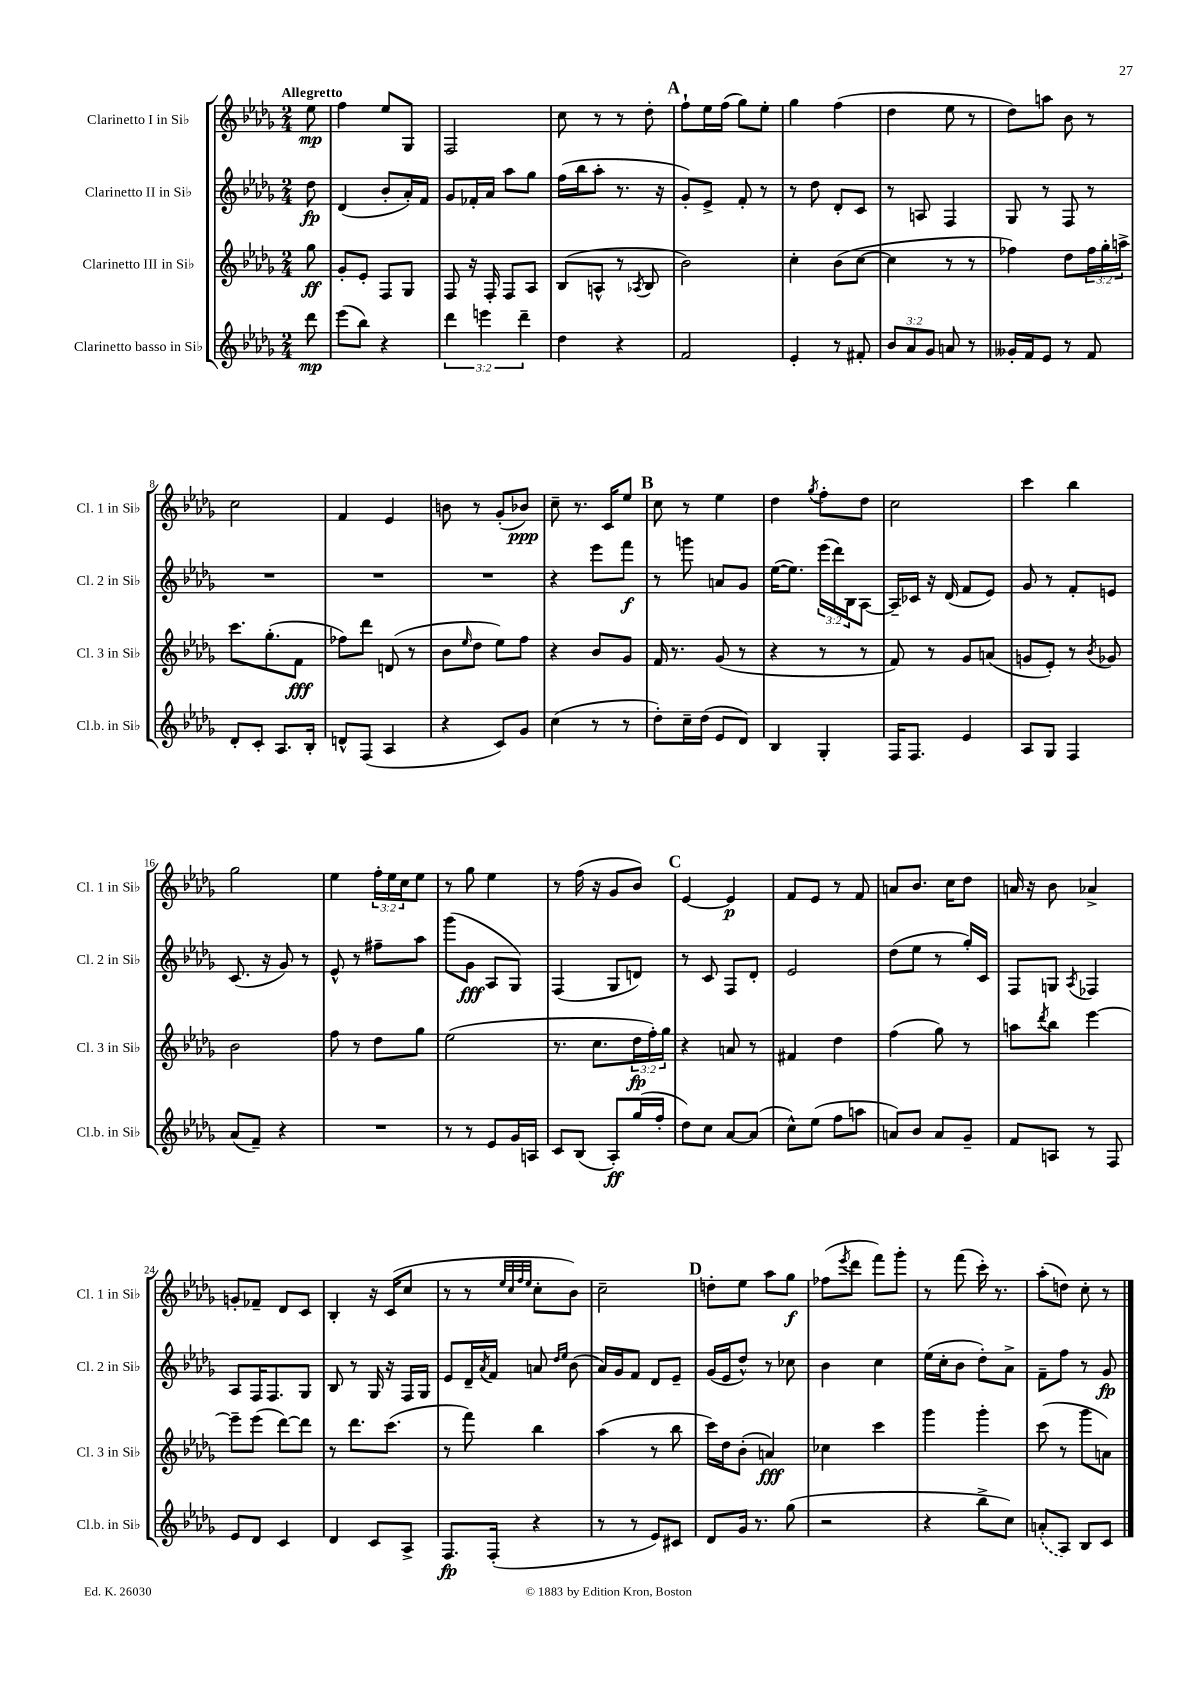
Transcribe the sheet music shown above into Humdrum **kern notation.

**kern	**kern	**kern	**kern
*staff4	*staff3	*staff2	*staff1
*clefG2	*clefG2	*clefG2	*clefG2
*k[b-e-a-d-g-]	*k[b-e-a-d-g-]	*k[b-e-a-d-g-]	*k[b-e-a-d-g-]
*M2/4	*M2/4	*M2/4	*M2/4
8ddd-\	8gg-\	8dd-\	8ee-\
=	=	=	=
(8eee-\L	8g-'/L	(4d-/	4ff\
8bb-\J)	8e-'/J	.	.
4r	8F/L	8b-'/L	8ee-/L
.	8G-/J	16a-'/L)	8G-/J
.	.	16f/JJ	.
=	=	=	=
6ddd-\	8F/	8g-/L	2F/
.	16r	16f-'/L	.
6eee\	.	.	.
.	16F'/	16a-/JJ	.
.	8F/L	8aa-\L	.
6ddd-~\	.	.	.
.	8A-/J	8gg-\J	.
=	=	=	=
4dd-\	(8B-/L	(16ff\LL	8cc\
.	.	16bb-\J	.
.	8A^^/J	8aa-'\J	8r
4r	8r	8.r	8r
.	8qA-/	.	.
.	8B-/	.	8dd-'\
.	.	16r	.
=	=	=	=
2f/	2b-\)	8g-'/L)	8ff`\L
.	.	8e-^/J	16ee-\L
.	.	.	(16ff\JJ
.	.	8f'/	8gg-\L)
.	.	8r	8ee-'\J
=	=	=	=
4e-'/	4cc'\	8r	4gg-\
.	.	8dd-\	.
8r	(8b-\L	8d-'/L	(4ff\
8f#'/	[8cc\J	8c/J	.
=	=	=	=
12b-/L	4cc\]	8r	4dd-\
12a-/	.	.	.
.	.	8A/	.
12g-/J	.	.	.
8a/	8r	4F/	8ee-\
8r	8r	.	8r
=	=	=	=
16g--'/LL	4ff-\)	8G-/	8dd-\L)
16f/J	.	.	.
8e-/J	.	8r	8aa\J
8r	8dd-\L	8F/	8b-\
8f/	24ff-\L	8r	8r
.	24gg-'\	.	.
.	24aa^\JJ	.	.
=	=	=	=
8d-'/L	8.ccc\L	2r	2cc\
8c'/J	.	.	.
.	(8.gg-'\	.	.
8.A-/L	.	.	.
.	8f\J	.	.
16B-'/Jk	.	.	.
=	=	=	=
8d^^/L	8ff-\L)	2r	4f/
(8F/J	8ddd-\J	.	.
4A-/	(8d/	.	4e-/
.	8r	.	.
=	=	=	=
4r	8b-\L	2r	8b\
.	16qqee-/	.	.
.	8dd-\J	.	8r
8c/L)	8ee-\L)	.	(8g-'/L
8g-/J	8ff\J	.	8b-/J)
=	=	=	=
(4cc\	4r	4r	8cc~\
.	.	.	8.r
8r	8b-/L	8eee-\L	.
.	.	.	16c/LK
8r	8g-/J	8fff\J	8ee-/J
=	=	=	=
8dd-'\L)	16f/	8r	8cc\
.	8.r	.	.
16cc~\L	.	8ggg\	8r
(16dd-\JJ	.	.	.
8e-/L	(8g-/	8a/L	4ee-\
8d-/J)	8r	8g-/J	.
=	=	=	=
4B-/	4r	([16ee-\LK	4dd-\
.	.	8.ee-\]J)	.
.	.	.	8qgg-/
4G-'/	8r	(24eee-\LL	8ff'\L
.	.	24ddd-\)	.
.	.	24B-\J	.
.	8r	[8A-\J	8dd-\J
=	=	=	=
16F/LK	8f/)	16A-~/]LL	2cc\
8.F/J	.	16c-/JJ	.
.	8r	16r	.
.	.	(16d-/	.
4e-/	8g-/L	8f/L	.
.	(8a/J	8e-/J)	.
=	=	=	=
8A-/L	8g/L	8g-/	4ccc\
8G-/J	8e-'/J)	8r	.
4F/	8r	8f'/L	4bb-\
.	8qb-/	.	.
.	8g-/	8e/J	.
=	=	=	=
(8a-/L	2b-\	(8.c/	2gg-\
8f~/J)	.	.	.
.	.	16r	.
4r	.	8g-/)	.
.	.	8r	.
=	=	=	=
2r	8ff\	8e-^^/	4ee-\
.	8r	8r	.
.	8dd-\L	8ff#~\L	24ff'\LL
.	.	.	24ee-\
.	.	.	24cc\J
.	8gg-\J	8aa-\J	8ee-\J
=	=	=	=
8r	(2ee-\	(8ggg-\L	8r
8r	.	8g-\J	8gg-\
8e-/L	.	8A-/L	4ee-\
16g-/L	.	8G-/J)	.
16A/JJ	.	.	.
=	=	=	=
8c/L	8.r	(4F/	8r
(8B-/J	.	.	(16ff\
.	8.cc\L	.	16r
8A-'/L)	.	8G-/L	8g-/L
(16gg-/L	24dd-\L	8d/J)	8b-/J)
.	24ff'\)	.	.
16ff'/JJ	.	.	.
.	24gg-\JJ	.	.
=	=	=	=
8dd-\L)	4r	8r	[4e-/
8cc\J	.	8c/	.
[8a-/L	8a/	8F/L	4e-/]
(8a-/]J	8r	8d-'/J	.
=	=	=	=
8cc^^\L)	4f#/	2e-/	8f/L
(8ee-\J	.	.	8e-/J
8ff\L	4dd-\	.	8r
8aa\J	.	.	8f/
=	=	=	=
8a/L)	(4ff\	(8dd-\L	8a/L
8b-/J	.	8ee-\J	8.b-/J
8a/L	8gg-\)	8r	.
.	.	.	16cc\LK
8g-~/J	8r	16gg-'/LL)	8dd-\J
.	.	16c/JJ	.
=	=	=	=
8f/L	8aa\L	8F/L	16a/
.	.	.	16r
.	8qddd-/	.	.
8A/J	8bb-\J	8G/J	8b-\
.	.	8qA-/	.
8r	[4eee-\	4F-/	4a-^/
8F/	.	.	.
=	=	=	=
8e-/L	8eee-~\]L	8A-/L	8g'/L
8d-/J	(8eee-\J	16F/K	8f-~/J
.	.	8.F/	.
4c/	[8ddd-\L)	.	8d-/L
.	8ddd-\]J	8G-/J	8c/J
=	=	=	=
4d-/	8r	8B-/	4B-'/
.	8.ddd-\L	8r	.
8c/L	.	16G-/	16r
.	(8.ccc\J	16r	(16c/LK
8A-^/J	.	16F/LL	8cc/J
.	.	16G-/JJ	.
=	=	=	=
8.F/L	8r	8e-/L	8r
.	8fff\)	16d-~/L	8r
.	.	8qa-/	.
(16F'/Jk	.	16f/JJ	.
.	.	.	32qqee-/LLL
.	.	.	32qqcc/
.	.	.	32qqff/
.	.	.	32qqee-/JJJ
4r	4bb-\	8a/	8cc'\L
.	.	16qqdd-/LL	.
.	.	16qqee-/JJ	.
.	.	(8b-\	8b-\J)
=	=	=	=
8r	(4aa-\	16a-/LL)	2cc~\
.	.	16g-/J	.
8r	.	8f/J	.
8e-/L)	8r	8d-/L	.
8c#/J	8bb-\	8e-~/J	.
=	=	=	=
8d-/L	16ccc\LL)	(16g-/LL	8dd'\L
.	16dd-\J	16e-/J	.
16g-/Jk	(8b-'\J	8dd-^^/J)	8ee-\J
8.r	.	.	.
.	4a/)	8r	8aa-\L
(8gg-\	.	8cc-\	8gg-\J
=	=	=	=
2r	4cc-\	4b-\	(8ff-\L
.	.	.	8qeee-/
.	.	.	8ddd-\J
.	4ccc\	4cc\	8fff\L)
.	.	.	8ggg-'\J
=	=	=	=
4r	4ggg-\	(16ee-\LL	8r
.	.	16cc'\J	.
.	.	8b-\J	(8fff\
8bb-^\L	4ggg-'\	8dd-'\L)	16ccc'\)
.	.	.	8.r
8cc\J)	.	8a-^\J	.
=	=	=	=
(8a'/L	(8ccc\	8f~\L	(8aa-'\L
8A-/J)	8r	8ff\J	8dd\J)
8B-/L	8ggg-\L	8r	8cc'\
8c/J	8a\J)	8g-/	8r
==	==	==	==
*-	*-	*-	*-
